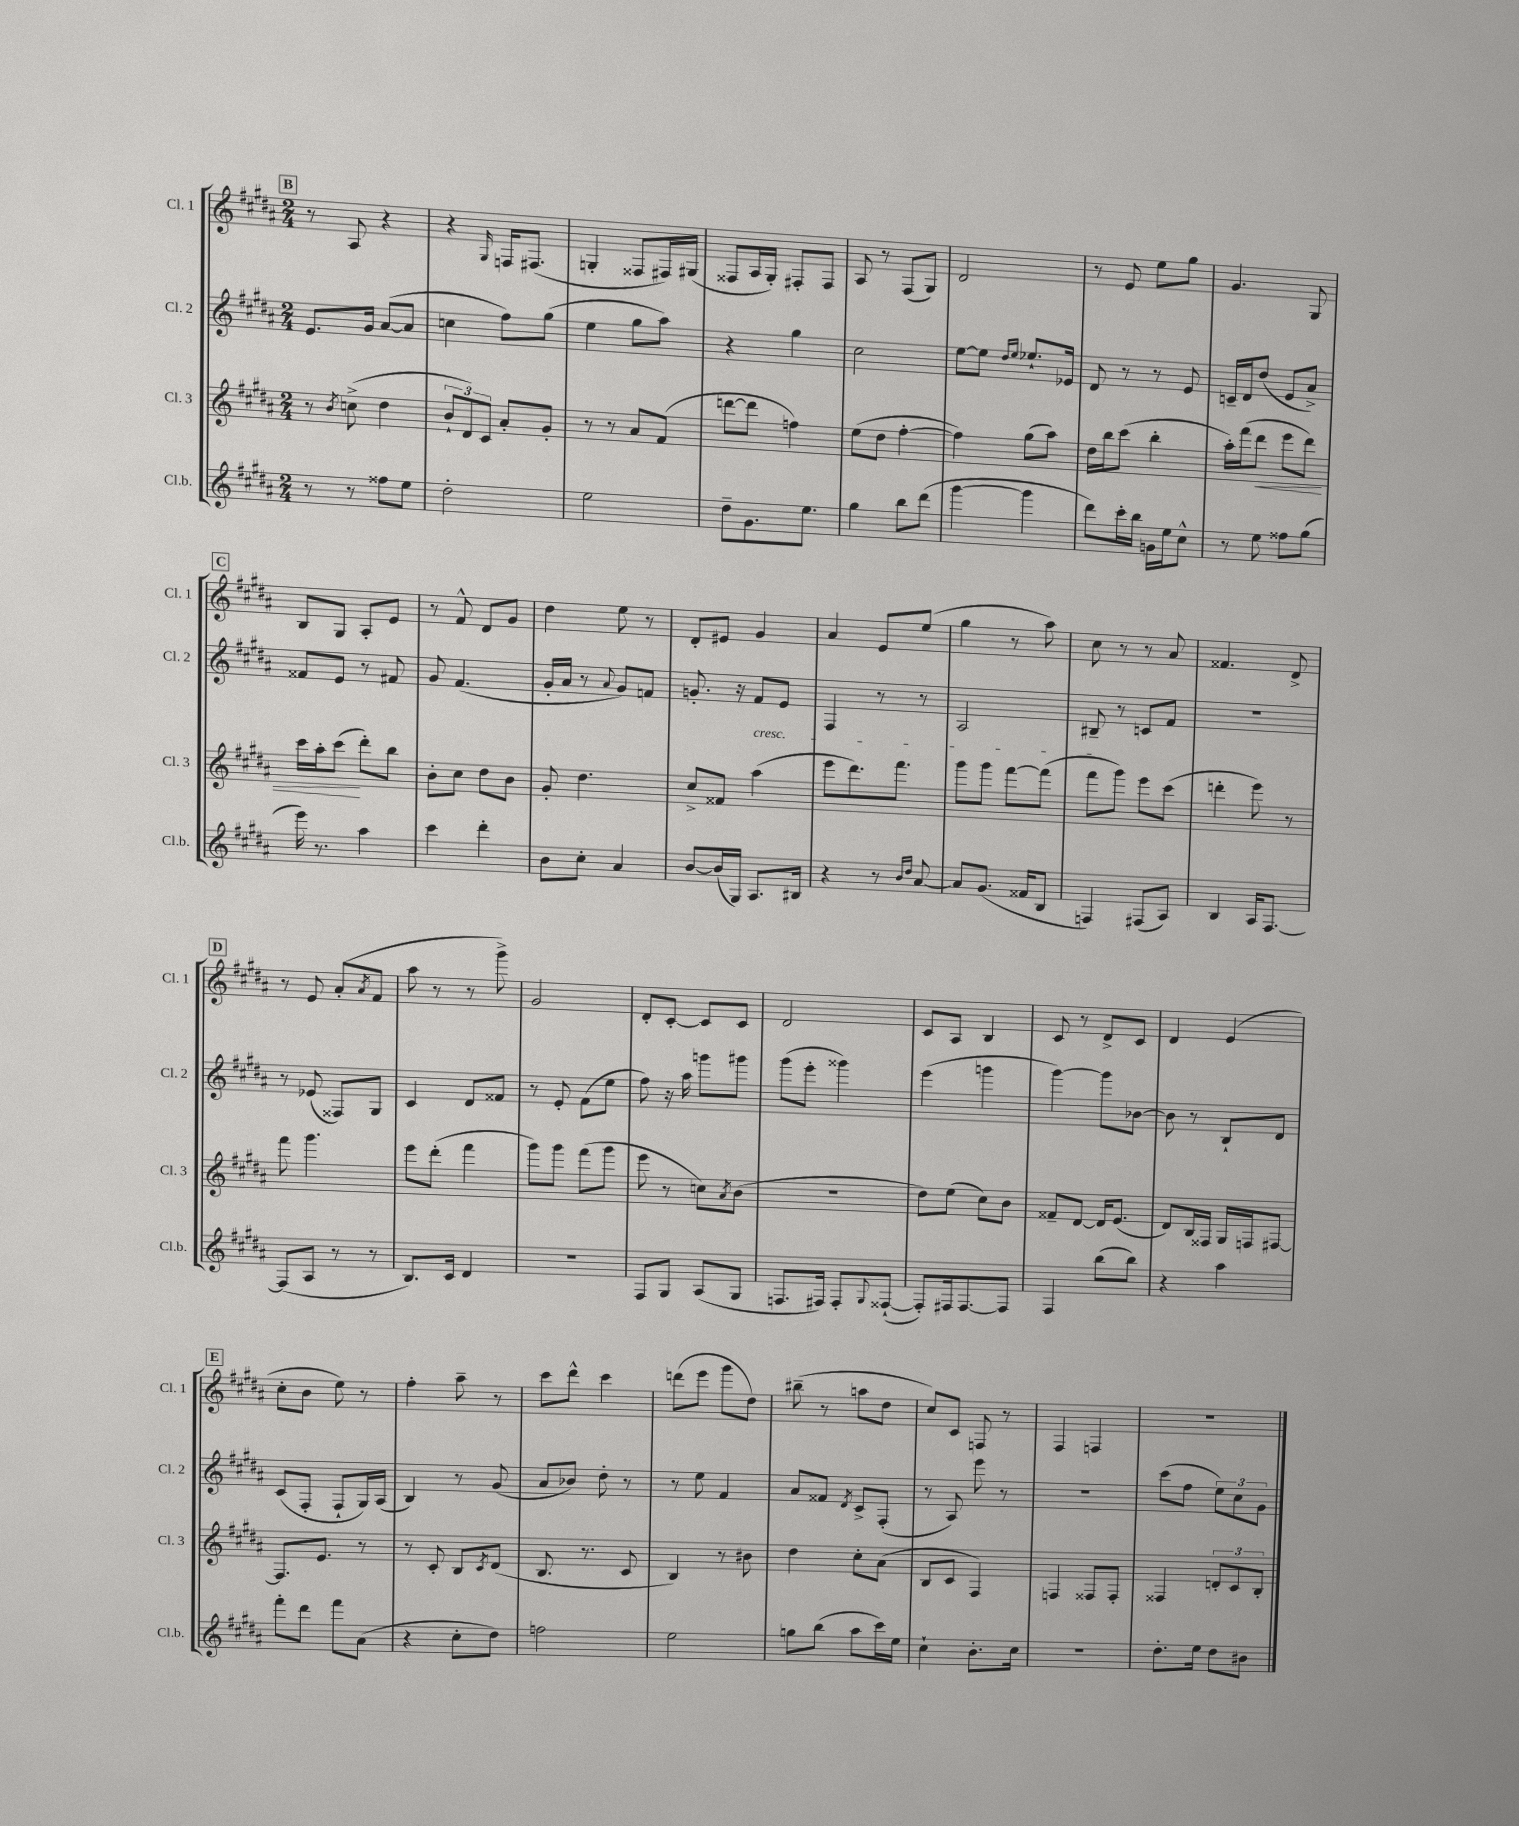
<<
\new StaffGroup <<
\new Staff = "s0" \with { instrumentName = "Cl. 1" shortInstrumentName = "Cl. 1" } {
    \clef treble \key b \major \numericTimeSignature \time 2/4
    \mark \markup { \box "B" } r8 ais8 r4 |
    r4 \grace { gis16 } f16 fis8.( |
    g4-. fisis8 fis16) gis16( |
    fisis8 ais16 gis16-.) fis8-. fis8 |
    ais8 r8 fis8( gis8) |
    dis'2 |
    r8 e'8 e''8 gis''8 |
    gis'4. gis8 |
    \mark \markup { \box "C" } b8 gis8 ais8-. e'8 |
    r8 fis'8-^ dis'8 gis'8 |
    dis''4 e''8 r8 |
    dis'8-. eis'8 gis'4 |
    ais'4 e'8 e''8( |
    gis''4 r8 ais''8) |
    cis''8 r8 r8 ais'8 |
    fisis'4. dis'8-> |
    \mark \markup { \box "D" } r8 e'8 ais'8-.( \acciaccatura { ais'8 } fis'8 |
    ais''8 r8 r8 gis'''8->) |
    gis'2 |
    dis'8-. cis'8~-. cis'8 cis'8 |
    dis'2 |
    cis'8 ais8 b4 |
    cis'8 r8 dis'8-> cis'8 |
    dis'4 e'4( |
    \mark \markup { \box "E" } cis''8-. b'8 e''8) r8 |
    fis''4-. ais''8-- r8 |
    cis'''8 dis'''8-^ cis'''4 |
    d'''8( e'''8 gis'''8 dis''8) |
    bis''8--( r8 a''8 dis''8 |
    cis''8) cis'8 f8 r8 |
    fis4 f4 |
    r2 \bar "|." |
}
\new Staff = "s1" \with { instrumentName = "Cl. 2" shortInstrumentName = "Cl. 2" } {
    \clef treble \key b \major \numericTimeSignature \time 2/4
    \mark \markup { \box "B" } e'8. gis'16 ais'8~( ais'8 |
    c''4 fis''8) gis''8( |
    e''4 gis''8 ais''8) |
    r4 gis''4 |
    cis''2 |
    e''8~ e''8 \grace { dis''16 e''16 } ees''8.-! ees'16 |
    dis'8 r8 r8 e'8 |
    c'16-- dis'16 dis''8( e'8 ais'8->) |
    \mark \markup { \box "C" } fisis'8 e'8 r8 fis'8 |
    gis'8 fis'4.( |
    gis'16-. ais'16 r8 \appoggiatura { ais'8 } gis'8) f'8 |
    g'8.-. r16 fis'8\cresc e'8 |
    fis4 r8 r8 |
    ais2 |
    bis8--\! r8 c'8 fis'8 |
    r2 |
    \mark \markup { \box "D" } r8 ees'8( fisis8) gis8 |
    cis'4 dis'8 fisis'8 |
    r8 e'8-. fis'8( e''8 |
    fis''8) r16 ais''16 g'''8 gis'''8 |
    gis'''8( e'''8-. gisis'''4) |
    e'''4( g'''4 |
    gis'''4~) gis'''8 bes'8~ |
    bes'8 r8 b8-! dis'8 |
    \mark \markup { \box "E" } cis'8( fis8-. fis8-! gis16) ais16( |
    b4) r8 gis'8( |
    ais'8 bes'8) dis''8-. r8 |
    r8 e''8 fis'4 |
    ais'8 fisis'8 \acciaccatura { dis'8 } cis'8-> fis8-.( |
    r8 ais8) e'''8 r8 |
    r2 |
    cis'''8( fis''8 \tuplet 3/2 { e''8) cis''8 gis'8 } \bar "|." |
}
\new Staff = "s2" \with { instrumentName = "Cl. 3" shortInstrumentName = "Cl. 3" } {
    \clef treble \key b \major \numericTimeSignature \time 2/4
    \mark \markup { \box "B" } r8 \acciaccatura { b'8 } c''8->( dis''4 |
    \tuplet 3/2 { b'8-! dis'8) cis'8 } ais'8-. gis'8-. |
    r8 r8 ais'8 fis'8( |
    d'''8~ d'''8 f''4) |
    e''8( dis''8 fis''4~-. |
    fis''4) gis''8( ais''8) |
    dis''16 b''16 cis'''8( b''4-. |
    ais''16-.) fis'''16( dis'''8\< e'''8 dis'''8) |
    \mark \markup { \box "C" } cis'''16 ais''16-. cis'''8\!( dis'''8-.) b''8 |
    b'8-. cis''8 dis''8 b'8 |
    gis'8-. dis''4. |
    cis''8-> fisis'8 ais''4( |
    e'''8 dis'''8.) fis'''8. |
    gis'''8 gis'''8 fis'''8~ fis'''8( |
    fis'''8 gis'''8) e'''8 cis'''8( |
    d'''4-. e'''8) r8 |
    \mark \markup { \box "D" } fis'''8 gis'''4. |
    e'''8 dis'''8-.( fis'''4 |
    gis'''8) gis'''8 fis'''8( gis'''8 |
    e'''8 r8 c''8) \acciaccatura { ais'8 } b'8( |
    R2 |
    dis''8) e''8( cis''8) b'8 |
    fisis'8-- dis'8~ dis'16 e'8.( |
    dis'8) b16 fisis16 gis16 f16 fis8~ |
    \mark \markup { \box "E" } fis8. e'8. r8 |
    r8 cis'8-. b8 \acciaccatura { cis'8 } dis'8( |
    b8. r8. cis'8 |
    b4) r8 bis'8 |
    dis''4 cis''8-. ais'8( |
    b8 cis'8 fis4) |
    f4 fisis8 fisis8-. |
    fisis4 \tuplet 3/2 { d'8-. cis'8 b8-. } \bar "|." |
}
\new Staff = "s3" \with { instrumentName = "Cl.b." shortInstrumentName = "Cl.b." } {
    \clef treble \key b \major \numericTimeSignature \time 2/4
    \mark \markup { \box "B" } r8 r8 fisis''8 e''8 |
    dis''2-. |
    e''2 |
    dis''8-- gis'8. e''8. |
    gis''4 b''8 dis'''8( |
    gis'''4~ gis'''4 |
    dis'''8) cis'''16-. b''16 g'16 e''16 cis''8-^ |
    r8 e''8 fisis''8 gis''8( |
    \mark \markup { \box "C" } e'''16) r8. ais''4 |
    cis'''4 dis'''4-. |
    b'8 cis''8-. ais'4 |
    b'8~ b'16( gis16) ais8. bis16 |
    r4 r8 \grace { b'16 dis''16 } ais'8~ |
    ais'8 gis'8.( fisis'16 b8 |
    f4) fis8( ais8) |
    b4 ais16 fis8.~ |
    \mark \markup { \box "D" } fis8( ais8 r8 r8 |
    b8.) cis'16 dis'4 |
    r2 |
    fis8 gis8 ais8( gis8 |
    f8. fis16) fis8-. \appoggiatura { gis8 } fisis8~-!( |
    fisis8-.) fis16 fis8.~ fis8 |
    fis4 b''8( b''8) |
    r4 ais''4 |
    \mark \markup { \box "E" } fis'''8-. dis'''8 fis'''8 ais'8( |
    r4 cis''8-. dis''8) |
    f''2 |
    e''2 |
    g''8 b''8( ais''8 cis'''16) e''16 |
    cis''4-! b'8.-. cis''16 |
    R2 |
    dis''8.-. e''16 dis''8 bis'8 \bar "|." |
}
>>
>>
